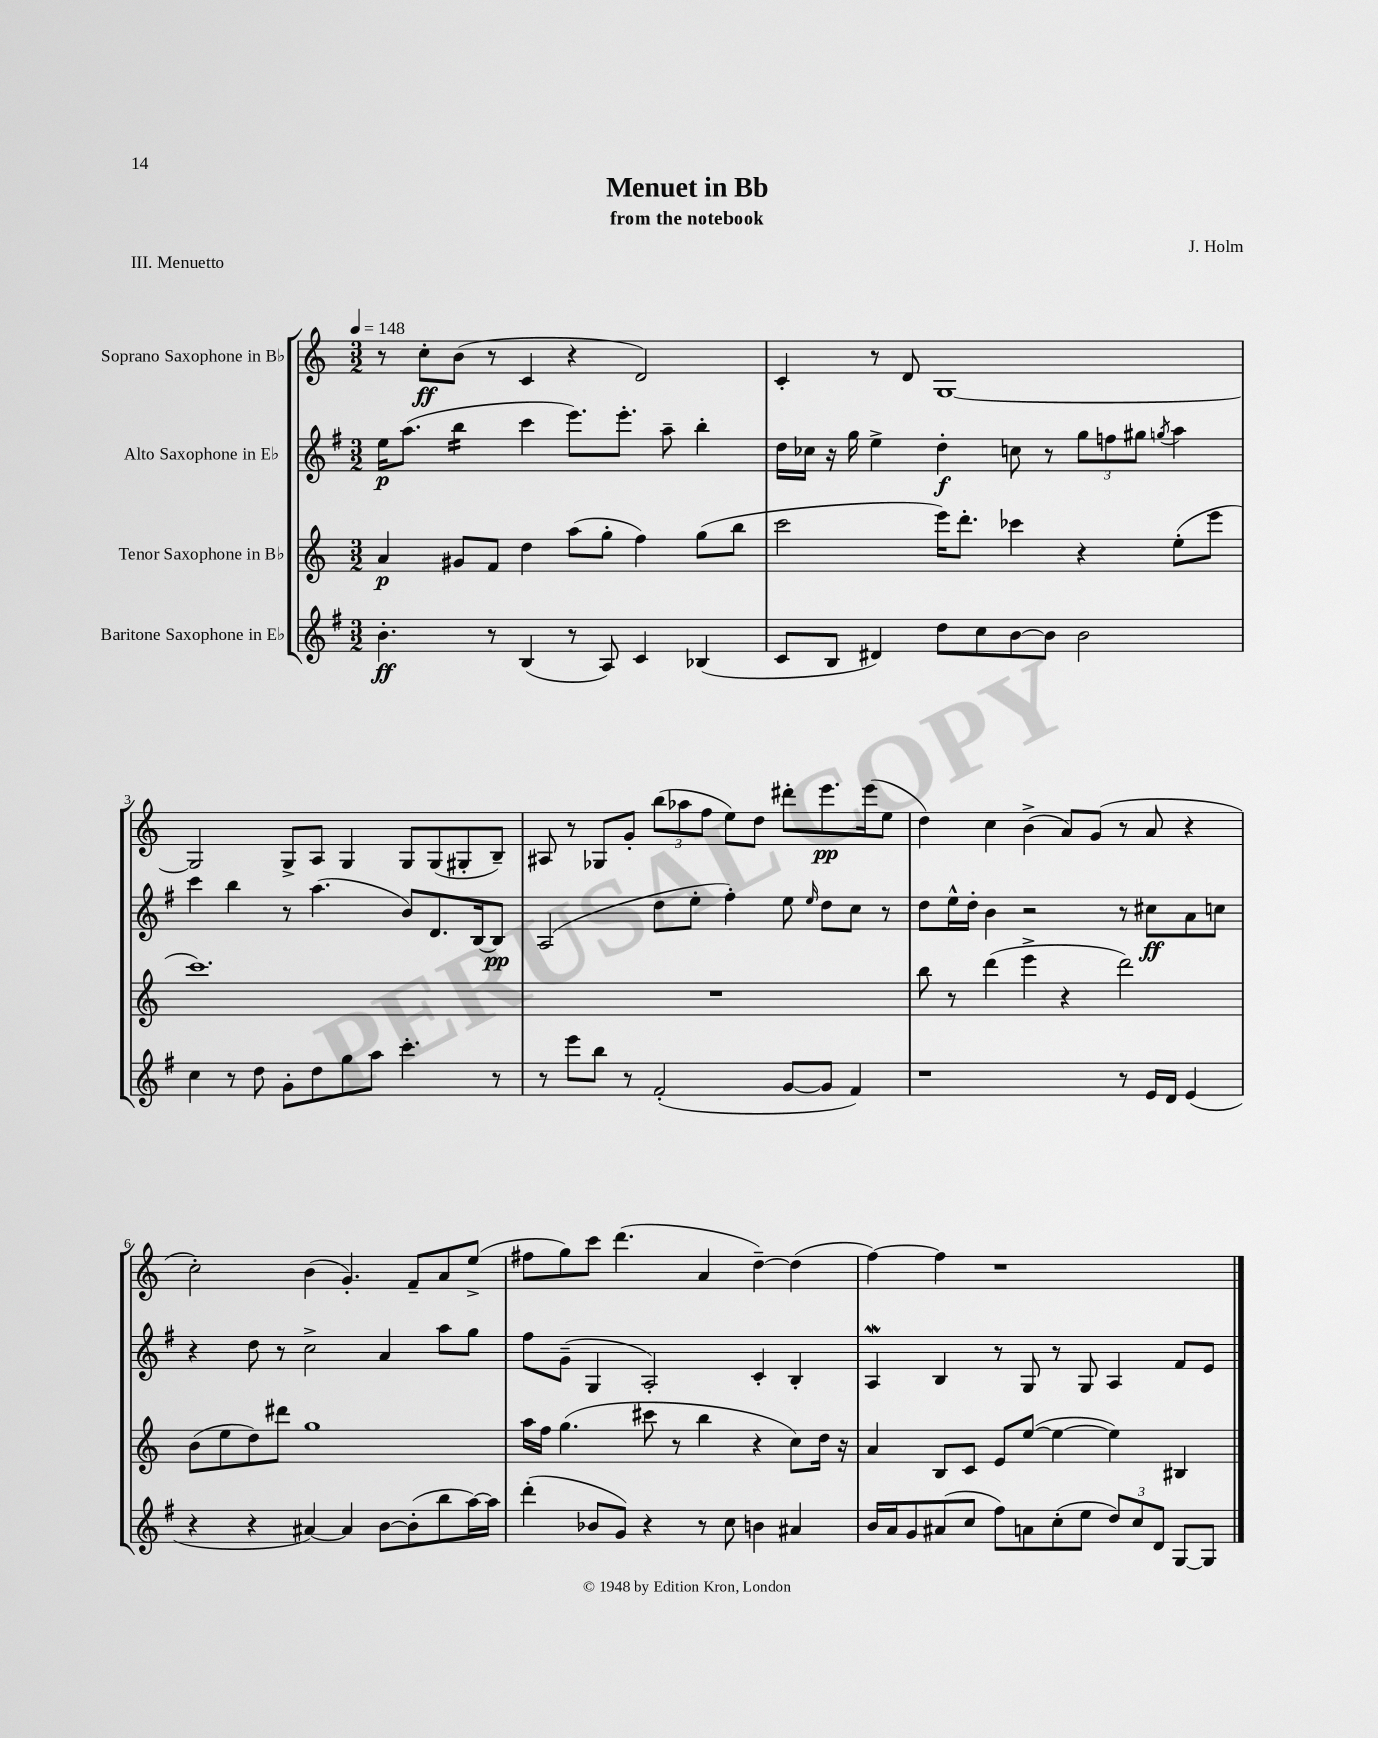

**kern	**kern	**kern	**kern
*staff4	*staff3	*staff2	*staff1
*clefG2	*clefG2	*clefG2	*clefG2
*k[f#]	*k[]	*k[f#]	*k[]
*M3/2	*M3/2	*M3/2	*M3/2
*MM148	*MM148	*MM148	*MM148
4.b'\	4a/	16ee\LK	8r
.	.	(8.aa\J	.
.	.	.	8cc'\L
.	8g#/L	4bb\	(8b\J
8r	8f/J	.	8r
(4B/	4dd\	4ccc\	4c/
8r	(8aa\L	8.eee\L)	4r
8A/)	8gg'\J	.	.
.	.	8.eee'\J	.
4c/	4ff\)	.	2d/)
.	.	8aa~\	.
(4B-/	(8gg\L	4bb'\	.
.	8bb\J	.	.
=	=	=	=
8c/L	2ccc\	16dd\LL	4c'/
.	.	16cc-\JJ	.
8B/J	.	16r	.
.	.	16gg\	.
4d#/)	.	4ee^\	8r
.	.	.	8d/
8dd\L	16eee\LK)	4dd'\	[1G
.	8.ddd'\J	.	.
8cc\	.	.	.
[8b\	4ccc-\	8cc\	.
8b\]J	.	8r	.
2b\	4r	12gg\L	.
.	.	12ff\	.
.	.	12gg#\J	.
.	.	8qgg/	.
.	(8ee'\L	4aa\	.
.	8eee\J	.	.
=	=	=	=
4cc\	1.ccc)	4ccc\	2G/]
8r	.	4bb\	.
8dd\	.	.	.
8g'\L	.	8r	8G^/L
8dd\	.	(4.aa\	8A/J
8gg\	.	.	4G/
8aa\J	.	.	.
4.ccc'\	.	8b/L)	8G/L
.	.	8.d/	(8G/
.	.	.	8G#'/
.	.	[16B/k	.
8r	.	8B/]J	8B~/J)
=	=	=	=
8r	1.r	(2A/	8A#/
8eee\L	.	.	8r
8bb\J	.	.	8G-/L
8r	.	.	8g'/J
(2f#'/	.	8dd\L	(12bb\L
.	.	.	12aa-\
.	.	8ee'\J	.
.	.	.	12ff\J
.	.	4ff#'\)	8ee\L)
.	.	.	8dd\J
[8g/L	.	8ee\	8ddd#'\L
.	.	16qqee/	.
8g/]J	.	8dd\L	8.eee\
4f#/)	.	8cc\J	.
.	.	.	(16eee\k
.	.	8r	8ee\J
=	=	=	=
1r	8bb\	8dd\L	4dd\)
.	8r	16ee^^\L	.
.	.	16dd'\JJ	.
.	(4ddd\	4b\	4cc\
.	4eee^\	2r	(4b^\
.	4r	.	8a/L)
.	.	.	(8g/J
8r	2ddd\)	8r	8r
16e/LL	.	8cc#\L	8a/
16d/JJ	.	.	.
(4e/	.	8a\	4r
.	.	8cc\J	.
=	=	=	=
4r	(8b\L	4r	2cc'\)
.	8ee\	.	.
4r	8dd\)	8dd\	.
.	8ddd#\J	8r	.
[4a#/)	1gg	2cc^\	(4b\
4a#/]	.	.	4.g'/)
[8b\L	.	4a/	.
(8b'\]	.	.	8f~/L
8bb\	.	8aa\L	8a/
[16aa\L)	.	8gg\J	(8ee^/J
16aa\]JJ	.	.	.
=	=	=	=
(4ddd'\	16aa\LL	8ff#\L	8ff#\L
.	16ff\JJ	.	.
.	(4.gg\	(8g~\J	8gg\)
8b-/L	.	4G/	8ccc\J
8g/J)	.	.	(4.ddd\
4r	8ccc#\	2A'/)	.
.	8r	.	.
8r	4bb\	.	4a/
8cc\	.	.	.
4b\	4r	4c'/	[4dd~\)
4a#/	8cc\L)	4B'/	(4dd\]
.	16dd\Jk	.	.
.	16r	.	.
=	=	=	=
16b/LL	4a/	4A/	[4ff\)
16a/J	.	.	.
8g/	.	.	.
(8a#/	8B/L	4B/	4ff\]
8cc/J	8c/J	.	.
8ff#\L)	8e/L	8r	1r
8a\	([8ee/J	8G/	.
(8cc'\	4ee\_	8r	.
8ee\J	.	8G/	.
12dd/L)	4ee\])	4A/	.
12cc/	.	.	.
12d/J	.	.	.
[8G/L	4B#/	8f#/L	.
8G/]J	.	8e/J	.
==	==	==	==
*-	*-	*-	*-
